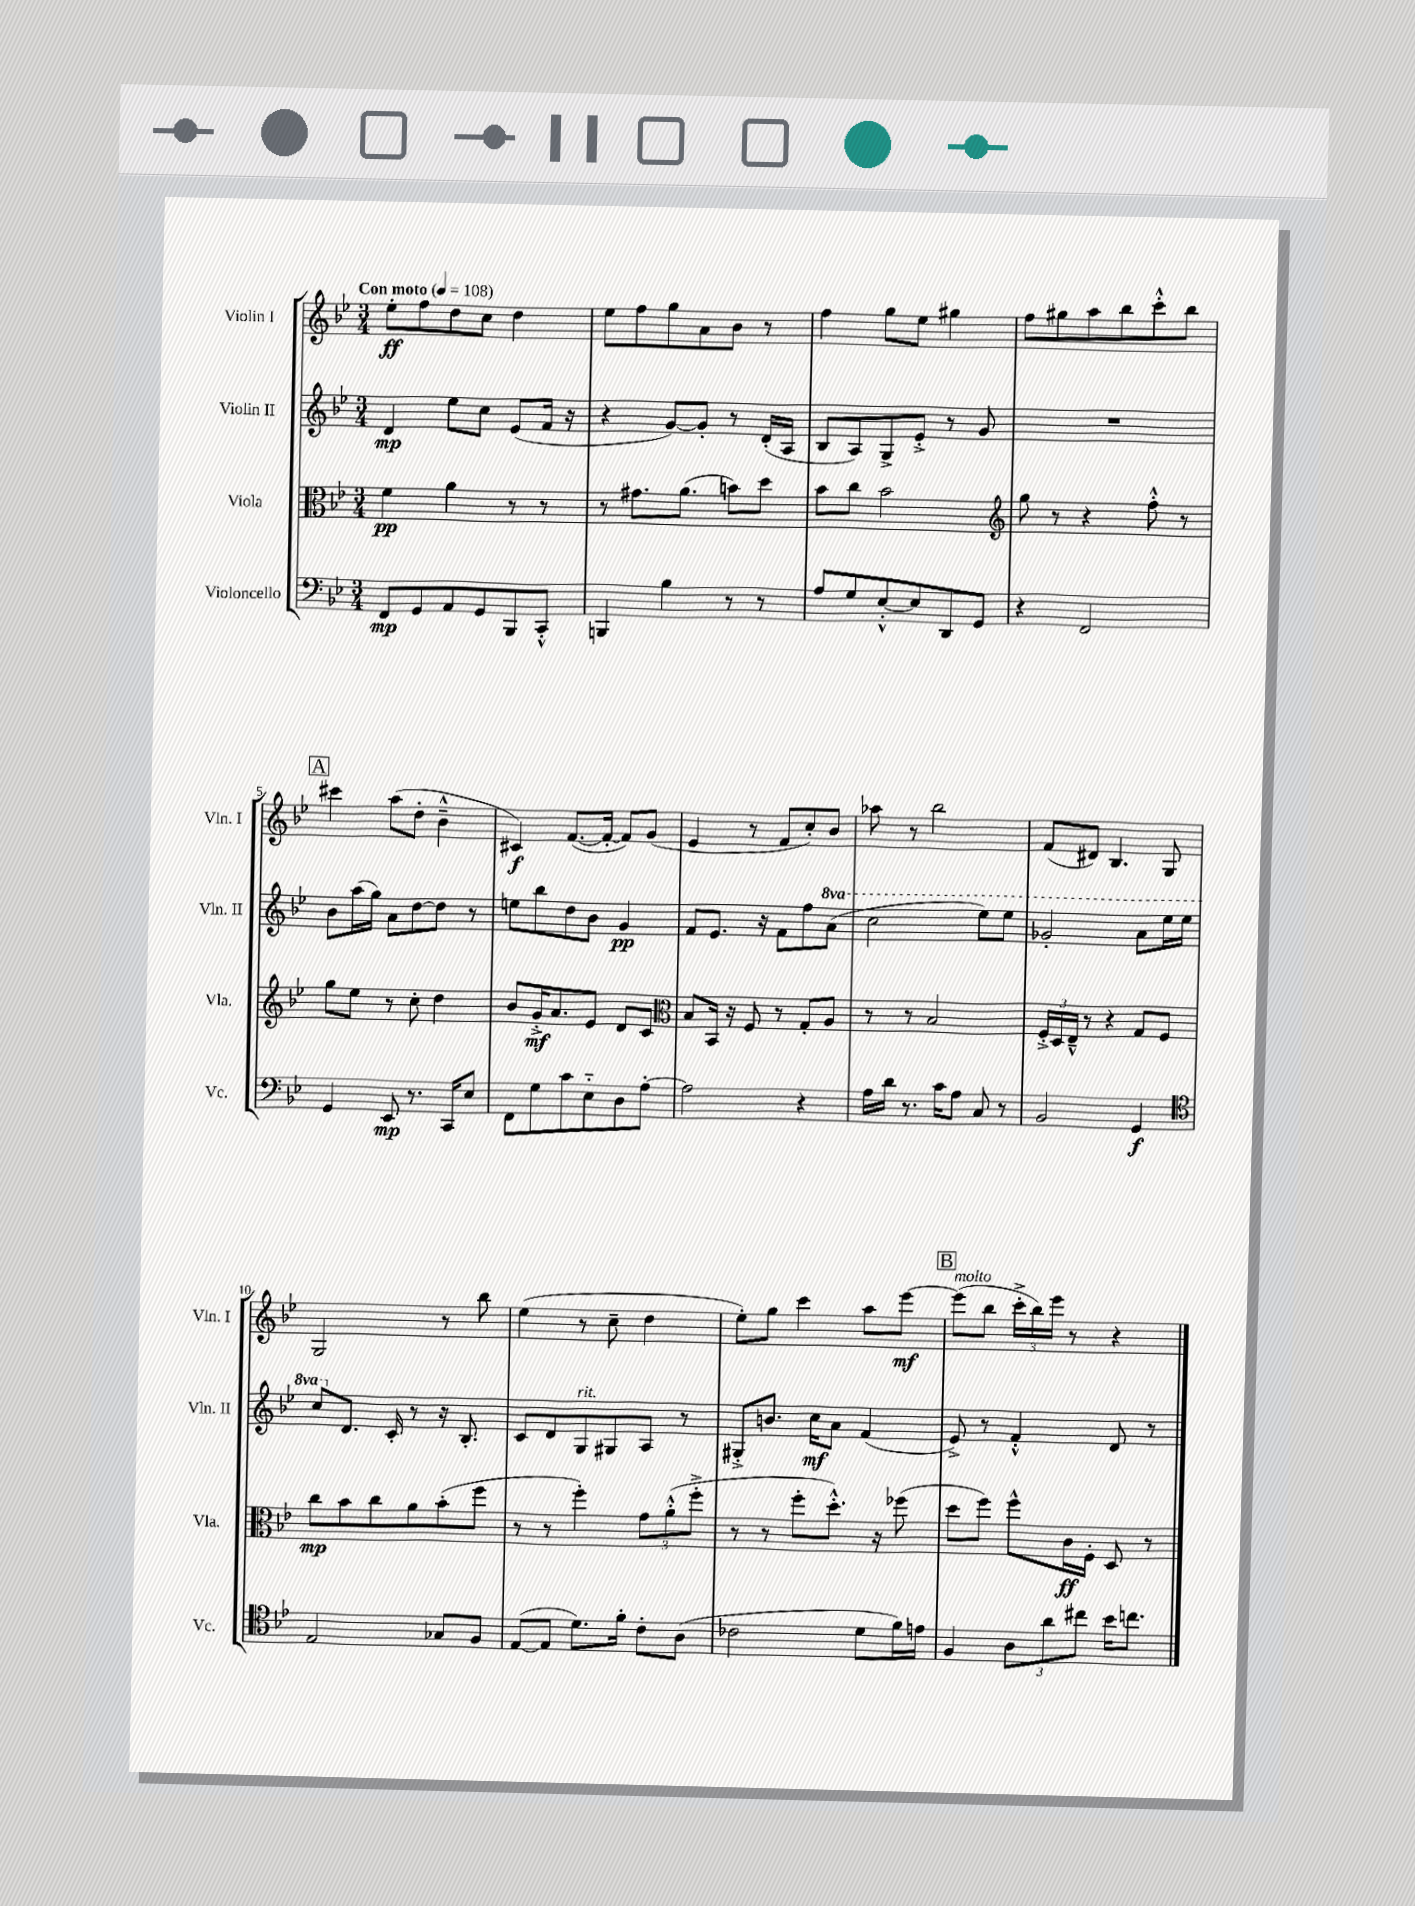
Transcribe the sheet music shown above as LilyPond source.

<<
\new StaffGroup <<
\new Staff = "s0" \with { instrumentName = "Violin I" shortInstrumentName = "Vln. I" } {
    \clef treble \key bes \major \numericTimeSignature \time 3/4 \tempo "Con moto" 4 = 108
    ees''8-.\ff f''8 d''8 c''8 d''4 |
    ees''8 f''8 g''8 a'8 bes'8 r8 |
    f''4 g''8 ees''8 gis''4 |
    f''8 gis''8 a''8 bes''8 c'''8-.-^ bes''8 |
    \mark \markup { \box "A" } cis'''4 a''8( d''8-. bes'4---^ |
    cis'4\f) f'8.~( f'16~-. f'8) g'8( |
    ees'4 r8 f'8 c''8-.) bes'8 |
    aes''8 r8 bes''2 |
    f'8( dis'8) bes4. g8 |
    g2 r8 bes''8 |
    ees''4( r8 c''8-- d''4 |
    ees''8-.) g''8 c'''4 a''8 ees'''8~\mf |
    \mark \markup { \box "B" } ees'''8^\markup { \italic "molto" }( bes''8 \tuplet 3/2 { c'''16-.-> bes''16) ees'''16 } r8 r4 \bar "|." |
}
\new Staff = "s1" \with { instrumentName = "Violin II" shortInstrumentName = "Vln. II" } {
    \clef treble \key bes \major \numericTimeSignature \time 3/4 \set Staff.ottavationMarkups = #ottavation-simple-ordinals
    d'4\mp ees''8 c''8 ees'8( f'16 r16 |
    r4 g'8~) g'8-. r8 d'16-.( a16 |
    bes8 a8) g8-> ees'8-.-> r8 g'8 |
    R2. |
    \mark \markup { \box "A" } bes'8 a''16( g''16) a'8 d''8~ d''8 r8 |
    e''8 bes''8 d''8 bes'8 g'4\pp |
    f'8 ees'8. r16 f'8 f''8 \ottava #1 a''8( |
    c'''2 ees'''8) ees'''8 |
    ges''2-. a''8 ees'''16 ees'''16 |
    c'''8 \ottava #0 d'8. c'16-. r8 r16 bes8.-. |
    c'8 d'8 g8^\markup { \italic "rit." } gis8 a8 r8 |
    gis8-.-> b'8. c''16\mf a'8 f'4( |
    \mark \markup { \box "B" } ees'8->) r8 f'4-.-^ d'8 r8 \bar "|." |
}
\new Staff = "s2" \with { instrumentName = "Viola" shortInstrumentName = "Vla." } {
    \clef alto \key bes \major \numericTimeSignature \time 3/4
    f'4\pp a'4 r8 r8 |
    r8 gis'8. a'8.( b'8) d''8 |
    bes'8 c''8 bes'2 |
    \clef treble g''8 r8 r4 f''8-.-^ r8 |
    \mark \markup { \box "A" } g''8 ees''8 r8 c''8-. d''4 |
    bes'8 g'16-.->\mf a'8. ees'8 d'8 c'8 |
    \clef alto bes8 bes,16 r16 f8 r8 g8-. a8 |
    r8 r8 bes2 |
    \tuplet 3/2 { f16-.-> d16 ees16---^ } r8 r4 g8 f8 |
    c''8\mp bes'8 c''8 a'8 bes'8-.( f''8 |
    r8 r8 f''4-.) \tuplet 3/2 { g'8 a'8-.-^( f''8-.-> } |
    r8 r8 f''8-. d''8.-.-^) r16 fes''8( |
    \mark \markup { \box "B" } d''8 f''8) f''8-^ c'16\ff f16-. d8 r8 \bar "|." |
}
\new Staff = "s3" \with { instrumentName = "Violoncello" shortInstrumentName = "Vc." } {
    \clef bass \key bes \major \numericTimeSignature \time 3/4
    f,8\mp g,8 a,8 g,8 bes,,8 c,8-.-^ |
    b,,4 bes4 r8 r8 |
    a8 g8 ees8~-.-^ ees8 d,8 g,8 |
    r4 f,2 |
    \mark \markup { \box "A" } g,4 ees,8\mp r8. c,16 ees8 |
    f,8 g8 c'8 ees8-_ d8 a8~-. |
    a2 r4 |
    a16 d'16 r8. c'16 a8 c8 r8 |
    bes,2 g,4\f |
    \clef tenor ees2 ges8 f8 |
    ees8~( ees8 d'8.) f'16-. c'8-. a8( |
    ces'2 d'8 f'16) e'16 |
    \mark \markup { \box "B" } f4 \tuplet 3/2 { a8 a'8 cis''8 } bes'16 c''8. \bar "|." |
}
>>
>>
